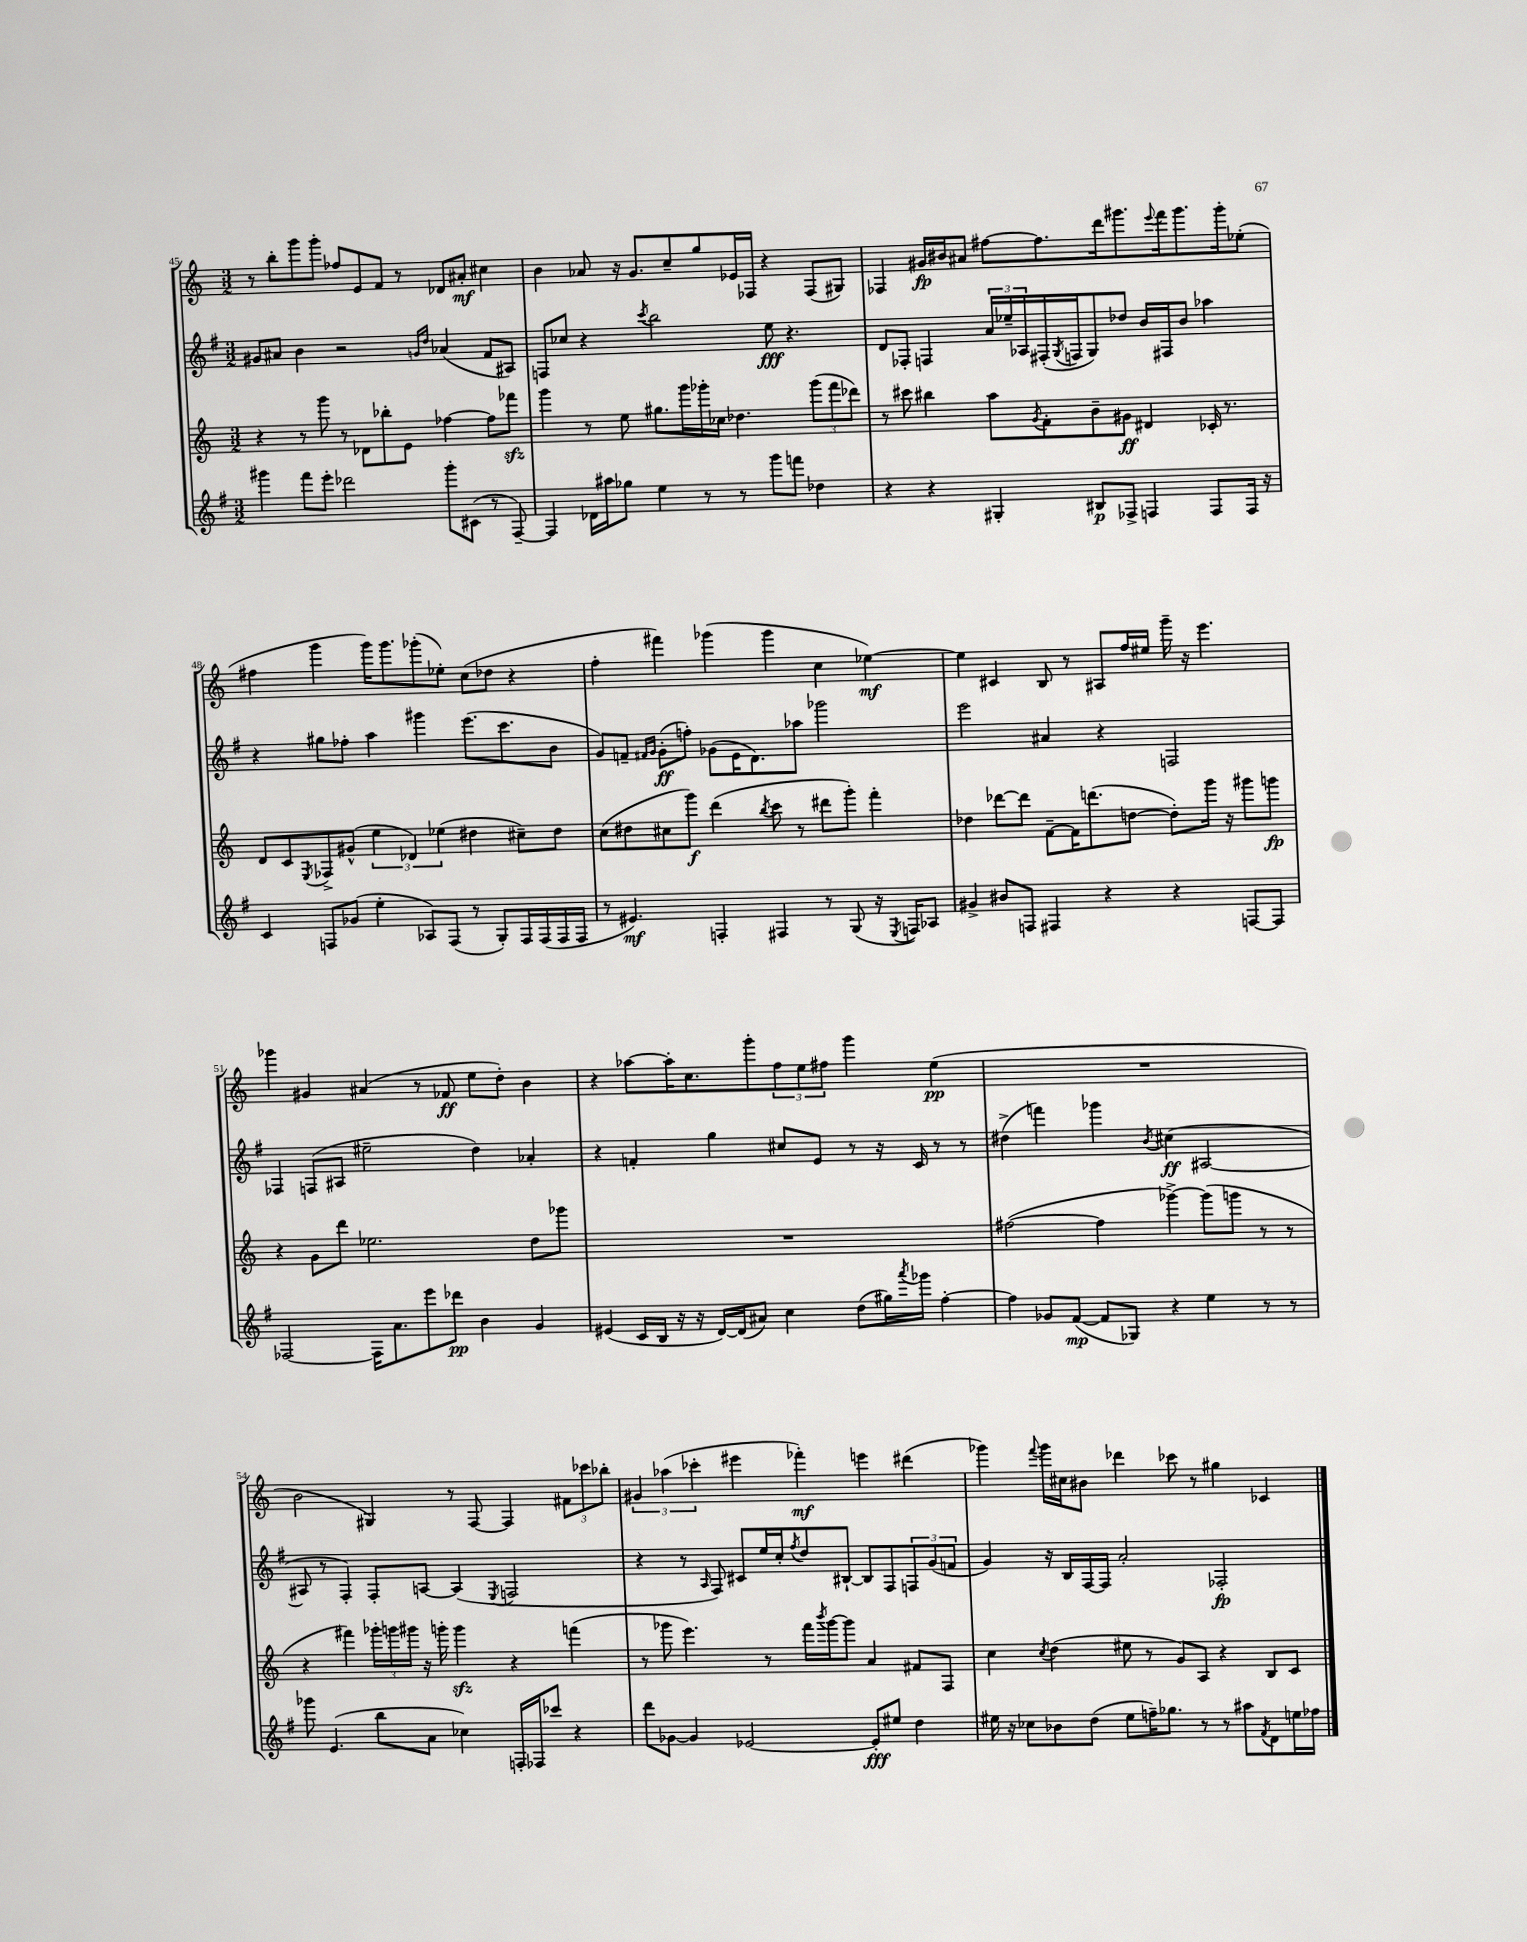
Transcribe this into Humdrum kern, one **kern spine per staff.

**kern	**kern	**kern	**kern
*staff4	*staff3	*staff2	*staff1
*clefG2	*clefG2	*clefG2	*clefG2
*k[f#]	*k[]	*k[f#]	*k[]
*M3/2	*M3/2	*M3/2	*M3/2
4ggg#	4r	8g#	8r
.	.	8a#	8bb'
8fff#	8r	4b	8ggg
8eee'	8ggg	.	8ggg'
2ddd-	8r	2r	8ff-
.	8d-	.	8e
.	8bb-'	.	8f
.	8e	.	8r
.	.	16qqg	.
.	.	16qqdd	.
8ggg#'	[4ff-	(4a-	8d-
(8c#	.	.	8a#'
8r	8ff-]	8f#	4cc#
[8F#~)	8fff-	8A#)	.
=	=	=	=
4F#]	4ggg	8F	4b
.	.	8cc-	.
16d-	8r	4r	8a-
16aa#	.	.	.
8gg-	8ee	.	16r
.	.	.	8.g
.	.	8qccc	.
4ee	8.gg#	2bb	.
.	.	.	8cc~
.	16ggg	.	.
8r	16ggg-'	.	8gg
.	16cc-	.	.
8r	4.dd-	.	16e-
.	.	.	16F-
8ggg	.	8ee	4r
8fff	.	4.r	.
4dd-	(12ggg-	.	(8F-
.	12fff	.	.
.	.	.	8G#)
.	12ddd-)	.	.
=	=	=	=
4r	8r	8d	4F-
.	8ccc#	8F-'	.
4r	4bb#	4F	16g#
.	.	.	16b#
.	.	.	8a#
4G#'	8aa	24a	[8ff#
.	.	24ee-~	.
.	.	24A-	.
.	8qg	.	.
.	8f'	(16F#'	8.ff#]
.	.	8qG	.
.	.	16F	.
8B#	8b~	8G)	.
.	.	.	16ddd
8F-^	8g#	8dd-	8.ggg#
4F	4d#	16b	.
.	.	.	8qqeee
.	.	16F#	16fff
.	.	8b	8.ggg#
8F	16c-'	4aa-	.
.	8.r	.	16ggg#'
16F	.	.	(8ee-'
16r	.	.	.
=	=	=	=
4c	8d	4r	4ff#
.	8c	.	.
.	8qE	.	.
8F	8F-^	8gg#	4ggg
(8g-	(8g#^^	8ff-'	.
4ee'	6ee	4aa	16ggg)
.	.	.	8.ggg
.	6d-)	.	.
8A-)	.	4ggg#	(8ggg-'
.	(6ee-	.	.
(8F	.	.	8ee-')
8r	4dd#	(8.eee	(8cc
8G')	.	.	8dd-
.	.	8.ccc	.
16F	8cc#~)	.	4r
(16F	.	.	.
16F	8dd#	8b	.
16F	.	.	.
=	=	=	=
8r	(8cc	8g)	4ff'
4.e#)	8dd#	8f~	.
.	.	16qqf#	.
.	.	16qqg	.
.	8cc#	(8g'	4fff#)
.	8ggg)	8ff')	.
4F'	(4ddd	(8g-	(4ggg-
.	.	16e	.
.	.	8.d)	.
.	8qbb	.	.
4F#	8ccc	.	4ggg-
.	8r	8aa-	.
8r	8ddd#	2ggg-	4cc
(8G	8ggg')	.	.
16r	4fff'	.	[4ee-)
8qE	.	.	.
16F)	.	.	.
8A-	.	.	.
=	=	=	=
4g#^	4dd-	2eee	4ee-]
8b#	[8ddd-	.	4c#
8F	8ddd-]	.	.
4F#	[8f~	4a#	8B
.	16f]	.	8r
.	(8.ddd	.	.
4r	.	4r	8A#
.	[8dd	.	16ff
.	.	.	16ee#
4r	8dd'])	2F	16ggg~
.	.	.	16r
.	16ggg	.	4.eee
.	16r	.	.
[8F	8ggg#	.	.
8F]	8ggg	.	.
=	=	=	=
[2F-	4r	4F-	4ggg-
.	8g	(8F	4g#
.	8ddd	8A#	.
16F-]	2.ee-	2ee#~	(4a#
8.a	.	.	.
8eee	.	.	8r
8ddd-	.	.	8f-
4b	.	4dd)	8ee
.	.	.	8dd')
4g	8dd	4a-'	4b
.	8ggg-	.	.
=	=	=	=
(4e#	1.r	4r	4r
16c	.	4f'	[8aa-
16B	.	.	.
16r	.	.	16aa-']
16r	.	.	8.cc
[16d)	.	4gg	.
(16d]	.	.	.
8a#)	.	.	8ggg'
4cc	.	8cc#	12ff
.	.	.	12ee
.	.	8e	.
.	.	.	12ff#
(8dd	.	8r	4ggg
16gg#)	.	16r	.
8qaaa	.	.	.
16ggg-	.	16c	.
[4ff#'	.	8r	(4ee
.	.	8r	.
=	=	=	=
4ff#]	([2ff#	(4dd#^	1.r
8g-	.	4fff)	.
([8f#	.	.	.
8f#]	4ff#]	4ggg-	.
8G-)	.	.	.
.	.	8qb	.
4r	[4ggg-^)	(4cc#	.
4ee	(8ggg-]	[2A#	.
.	8ggg	.	.
8r	8r	.	.
8r	8r	.	.
=	=	=	=
8ggg-	4r	8A#]	2b
(4.e	.	8r	.
.	4fff#)	4F#')	.
8bb	24ggg-'	8F#'	4G#)
.	24ggg	.	.
.	24ggg#	.	.
8a	16r	[8A	.
.	16ggg'	.	.
4cc-)	4ggg	(4A]	8r
.	.	.	[8F
.	.	8qE	.
16F'	4r	2F	4F]
16F-	.	.	.
8ccc-	.	.	.
4r	(4fff	.	12f#
.	.	.	12ccc-
.	.	.	12bb-'
=	=	=	=
8ddd	8r	4r	6g#
[8g-	8ggg-	.	.
.	.	.	(6aa-
4g-]	4.eee)	8r	.
.	.	.	6ccc-'
.	.	16qqA	.
.	.	8F#)	.
[2e-	.	8c#	4eee#
.	8r	16ee	.
.	.	16cc'	.
.	.	8qff#	.
.	16fff	8dd	4fff-')
.	8qbbb	.	.
.	[16ggg-	.	.
.	8ggg-]	[8B#`	.
8e-']	4a	8B#]	4eee
8ee#	.	8F#	.
4dd	8f#	12F	(4ddd#
.	.	(12g	.
.	8F	.	.
.	.	12f	.
=	=	=	=
16ee#	4cc	4g)	4ggg-)
16r	.	.	.
8cc-	.	.	.
.	8qcc	.	8qqfff
8b-	(4dd	16r	16ggg-
.	.	16B	16cc#
(8dd	.	[16F#	8b#
.	.	16F#]	.
8ee#	8ee#	2a'	4ddd-
16ff~)	8r	.	.
8.gg-	.	.	.
.	8g)	.	8ccc-
8r	8A	.	8r
8r	4r	2F-'	4gg#
8aa#	.	.	.
8qf#	.	.	.
8d	8B	.	4c-
16ee	8c	.	.
16ff-	.	.	.
==	==	==	==
*-	*-	*-	*-
